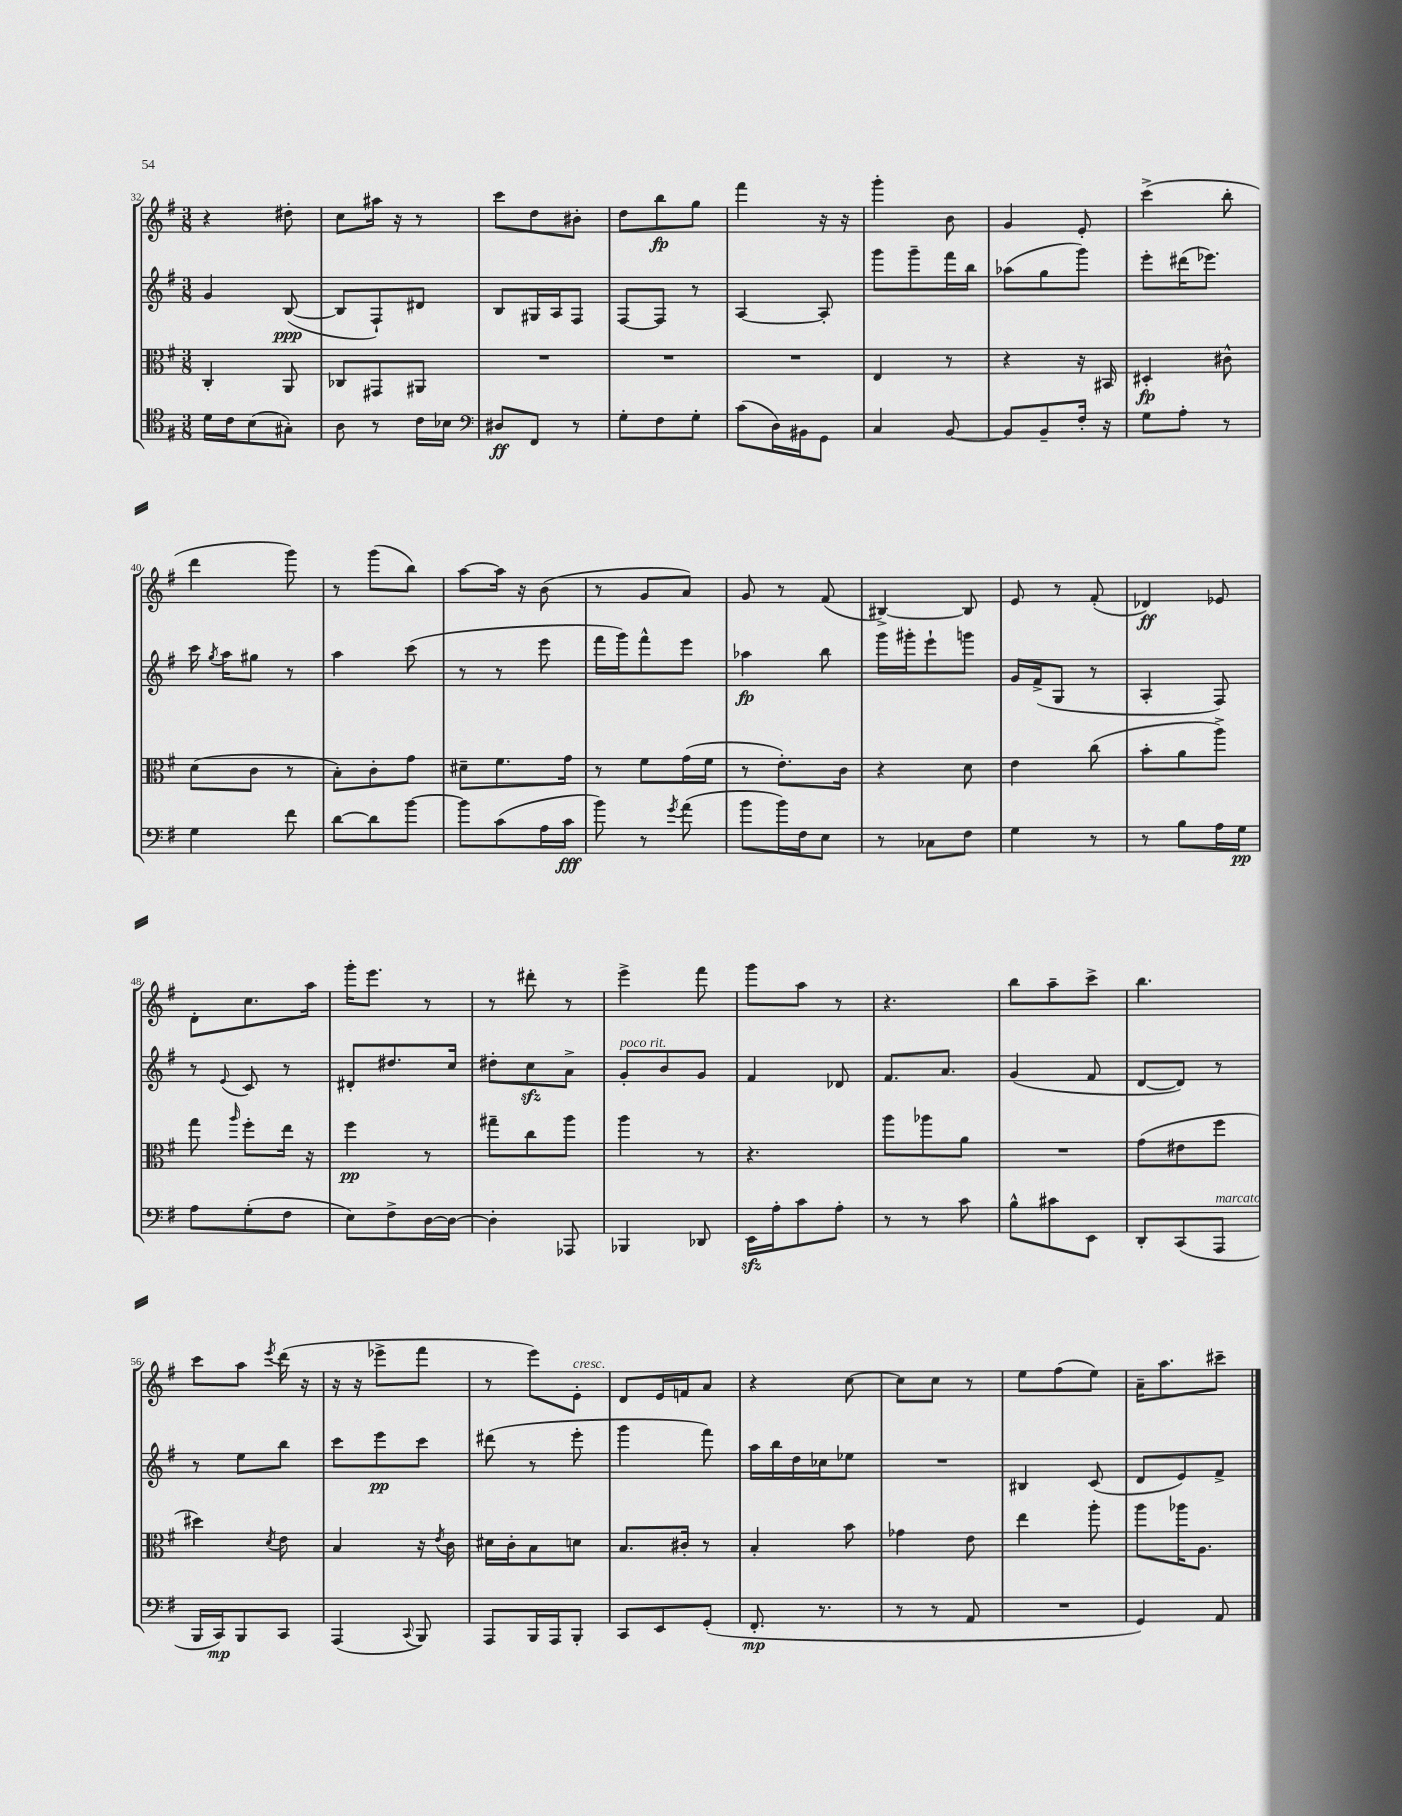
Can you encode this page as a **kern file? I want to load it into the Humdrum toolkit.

**kern	**dynam	**kern	**dynam	**kern	**dynam	**kern	**dynam
*part4	*part4	*part3	*part3	*part2	*part2	*part1	*part1
*staff4	*staff4	*staff3	*staff3	*staff2	*staff2	*staff1	*staff1
*clefC4	*	*clefC3	*	*clefG2	*	*clefG2	*
*k[f#]	*	*k[f#]	*	*k[f#]	*	*k[f#]	*
*M3/8	*	*M3/8	*	*M3/8	*	*M3/8	*
=32	=32	=32	=32	=32	=32	=32	=32
16d\LL	.	4C'/	.	4g/	.	4r	.
16c\J	.	.	.	.	.	.	.
(8B\	.	.	.	.	.	.	.
8G#X'\J)	.	8AA/	.	([8B/	ppp	8dd#X'\	.
=33	=33	=33	=33	=33	=33	=33	=33
8A\	.	8C-X/L	.	8B/L]	.	8cc\L	.
8r	.	8GG#X/	.	8F#`/)	.	16aa#X\Jk	.
.	.	.	.	.	.	16r	.
16c\LL	.	8AA#X/J	.	8d#X/J	.	8r	.
16B-X\JJ	.	.	.	.	.	.	.
=34	=34	=34	=34	=34	=34	=34	=34
*clefF4	*	*	*	*	*	*	*
8D#X/L	ff	4.r	.	8B/L	.	8ccc\L	.
8FF#/J	.	.	.	16G#X/L	.	8dd\	.
.	.	.	.	16A/J	.	.	.
8r	.	.	.	8F#/J	.	8b#X'\J	.
=35	=35	=35	=35	=35	=35	=35	=35
8G'\L	.	4.r	.	[8F#/L	.	8dd\L	.
8F#\	.	.	.	8F#/J]	.	8bb\	fp
8G'\J	.	.	.	8r	.	8gg\J	.
=36	=36	=36	=36	=36	=36	=36	=36
(8c\L	.	4.r	.	[4A/	.	4fff#\	.
16D\L)	.	.	.	.	.	.	.
16BB#X\J	.	.	.	.	.	.	.
8GG\J	.	.	.	8A'/]	.	16r	.
.	.	.	.	.	.	16r	.
=37	=37	=37	=37	=37	=37	=37	=37
4C/	.	4E/	.	8ggg\L	.	4ggg'\	.
.	.	.	.	8ggg~\	.	.	.
[8BB/	.	8r	.	16fff#\L	.	8b\	.
.	.	.	.	16bb\JJ	.	.	.
=38	=38	=38	=38	=38	=38	=38	=38
8BB/L]	.	4r	.	(8aa-X\L	.	4g/	.
8BB~/	.	.	.	8gg\	.	.	.
16F#'/Jk	.	16r	.	8ggg\J)	.	8e'/	.
16r	.	16BB#X/	.	.	.	.	.
=39	=39	=39	=39	=39	=39	=39	=39
8G\L	.	4D#X'/	fp	8eee'\L	.	(4ccc^\	.
8A'\J	.	.	.	(16ddd#X\K	.	.	.
.	.	.	.	8.eee-X\J)	.	.	.
8r	.	8c#X^^\	.	.	.	8bb'\	.
!!LO:LB:g=z
=40	=40	=40	=40	=40	=40	=40	=40
4G\	.	(8d\L	.	16ccc\	.	4ddd\	.
.	.	.	.	8qgg/	.	.	.
.	.	.	.	16aa\KL	.	.	.
.	.	8c\J	.	8gg#X\J	.	.	.
8f#\	.	8r	.	8r	.	8ggg\)	.
=41	=41	=41	=41	=41	=41	=41	=41
[8d\L	.	8B'\L)	.	4aa\	.	8r	.
8d\]	.	8c'\	.	.	.	(8ggg\L	.
[8b\J	.	8g\J	.	(8ccc\	.	8bb\J)	.
=42	=42	=42	=42	=42	=42	=42	=42
8b\L]	.	8d#X~\L	.	8r	.	[8aa\L	.
(8c\	.	8.f#\	.	8r	.	16aa\Jk]	.
.	.	.	.	.	.	16r	.
16A\L	.	.	.	8eee\	.	(8b\	.
16c\JJ	fff	16g\Jk	.	.	.	.	.
=43	=43	=43	=43	=43	=43	=43	=43
8b\)	.	8r	.	16fff#\LL	.	8r	.
.	.	.	.	16ggg\J)	.	.	.
8r	.	8f#\L	.	8fff#^^\	.	8g/L	.
8qg/	.	.	.	.	.	.	.
(8a\	.	(16g\L	.	8eee\J	.	8a/J)	.
.	.	16f#\JJ	.	.	.	.	.
=44	=44	=44	=44	=44	=44	=44	=44
8b\L	.	8r	.	4aa-X\	fp	8g/	.
16b\L)	.	8.e'\L)	.	.	.	8r	.
16F#\J	.	.	.	.	.	.	.
8E\J	.	.	.	8bb\	.	(8f#/	.
.	.	16c\Jk	.	.	.	.	.
=45	=45	=45	=45	=45	=45	=45	=45
8r	.	4r	.	16ggg\LL	.	[4B#X^/)	.
.	.	.	.	16ggg#X'\J	.	.	.
8C-X\L	.	.	.	8eee`\	.	.	.
8F#\J	.	8d\	.	8gggn\J	.	8B#/]	.
=46	=46	=46	=46	=46	=46	=46	=46
4G\	.	4e\	.	16g/LL	.	8e/	.
.	.	.	.	(16f#^/J	.	.	.
.	.	.	.	8G/J	.	8r	.
8r	.	(8cc\	.	8r	.	(8f#'/	.
=47	=47	=47	=47	=47	=47	=47	=47
8r	.	8b'\L	.	4A'/	.	4d-X/)	ff
8B\L	.	8a\	.	.	.	.	.
16A\L	.	8aa^\J)	.	8F#/)	.	8e-X/	.
16G\JJ	pp	.	.	.	.	.	.
!!LO:LB:g=z
=48	=48	=48	=48	=48	=48	=48	=48
8A\L	.	8gg\	.	8r	.	8d'\L	.
.	.	16qqaa/	.	8qqe/	.	.	.
(8G'\	.	8ff#'\L	.	8c/	.	8.cc\	.
8F#\J	.	16ee\Jk	.	8r	.	.	.
.	.	16r	.	.	.	16aa\Jk	.
=49	=49	=49	=49	=49	=49	=49	=49
8E\L)	.	4ff#\	pp	8d#X'/L	.	16ggg'\KL	.
.	.	.	.	.	.	8.eee\J	.
8F#^\	.	.	.	8.dd#X/	.	.	.
[16D\L	.	8r	.	.	.	8r	.
16D\JJ_	.	.	.	16cc/Jk	.	.	.
=50	=50	=50	=50	=50	=50	=50	=50
4D'\]	.	8gg#X~\L	.	8dd#X'\L	.	8r	.
.	.	8cc\	.	8cczz\	.	8ddd#X'\	.
8AAA-X/	.	8aa\J	.	8a^\J	.	8r	.
=51	=51	=51	=51	=51	=51	=51	=51
!	!	!	!	!LO:TX:a:i:t=poco rit.	!	!	!
4BBB-X/	.	4aa\	.	8g'/L	.	4eee^\	.
.	.	.	.	8b/	.	.	.
8DD-X/	.	8r	.	8g/J	.	8fff#\	.
=52	=52	=52	=52	=52	=52	=52	=52
16EEzz\LL	.	4.r	.	4f#/	.	8ggg\L	.
16A'\J	.	.	.	.	.	.	.
8c\	.	.	.	.	.	8aa\J	.
8A'\J	.	.	.	8d-X/	.	8r	.
=53	=53	=53	=53	=53	=53	=53	=53
8r	.	8aa\L	.	8.f#/L	.	4.r	.
8r	.	8aa-X\	.	.	.	.	.
.	.	.	.	8.a/J	.	.	.
8c\	.	8a\J	.	.	.	.	.
=54	=54	=54	=54	=54	=54	=54	=54
8B^^\L	.	4.r	.	(4g/	.	8bb\L	.
8c#X\	.	.	.	.	.	8aa~\	.
8EE\J	.	.	.	8f#/	.	8ccc^\J	.
=55	=55	=55	=55	=55	=55	=55	=55
8DD'/L	.	(8g\L	.	[8d/L	.	4.bb\	.
(8CC/	.	8e#X\	.	8d/J])	.	.	.
!LO:TX:a:i:t=marcato	!	!	!	!	!	!	!
8AAA/J	.	8ff#\J	.	8r	.	.	.
!!LO:LB:g=z
=56	=56	=56	=56	=56	=56	=56	=56
16BBB/LL	.	4dd#X\)	.	8r	.	8ccc\L	.
16CC/J)	mp	.	.	.	.	.	.
8BBB/	.	.	.	8ee\L	.	8aa\J	.
.	.	8qd/	.	.	.	8qeee/	.
8CC/J	.	8e\	.	8bb\J	.	(16ddd\	.
.	.	.	.	.	.	16r	.
=57	=57	=57	=57	=57	=57	=57	=57
(4AAA/	.	4B/	.	8ccc\L	.	16r	.
.	.	.	.	.	.	16r	.
.	.	.	.	8eee\	pp	8eee-X^\L	.
8qqCC/	.	.	.	.	.	.	.
8BBB/)	.	16r	.	8ccc\J	.	8fff#\J	.
.	.	8qe/	.	.	.	.	.
.	.	16c\	.	.	.	.	.
=58	=58	=58	=58	=58	=58	=58	=58
8AAA/L	.	16d#X\LL	.	(8ddd#X\	.	8r	.
.	.	16c'\J	.	.	.	.	.
16BBB/L	.	8B\	.	8r	.	8eee\L)	.
16AAA/J	.	.	.	.	.	.	.
!	!	!	!	!	!	!LO:TX:a:i:t=cresc.	!
8BBB'/J	.	8dn\J	.	8eee'\	.	8e'\J	.
=59	=59	=59	=59	=59	=59	=59	=59
8CC/L	.	8.B/L	.	4ggg\	.	8d/L	.
8EE/	.	.	.	.	.	16e/L	.
.	.	16c#X'/Jk	.	.	.	16fn/J	.
(8GG'/J	.	8r	.	8fff#\)	.	8a/J	.
=60	=60	=60	=60	=60	=60	=60	=60
8.FF#'/	mp	4B'/	.	16aa\LL	.	4r	.
.	.	.	.	16bb\	.	.	.
.	.	.	.	16dd\	.	.	.
8.r	.	.	.	16cc-X\J	.	.	.
.	.	8b\	.	8ee-X\J	.	[8cc\	.
=61	=61	=61	=61	=61	=61	=61	=61
8r	.	4g-X\	.	4.r	.	8cc\L]	.
8r	.	.	.	.	.	8cc\J	.
8AA/	.	8e\	.	.	.	8r	.
=62	=62	=62	=62	=62	=62	=62	=62
4.r	.	4ee\	.	4B#X/	.	8ee\L	.
.	.	.	.	.	.	(8ff#\	.
.	.	8aa'\	.	(8c/	.	8ee\J)	.
=63	=63	=63	=63	=63	=63	=63	=63
4GG/)	.	8aa\L	.	8d/L	.	16a~\KL	.
.	.	.	.	.	.	8.aa\	.
.	.	16aa-X\K	.	8e/)	.	.	.
.	.	8.A\J	.	.	.	.	.
8AA/	.	.	.	8f#^/J	.	8ccc#X~\J	.
==	==	==	==	==	==	==	==
*-	*-	*-	*-	*-	*-	*-	*-
